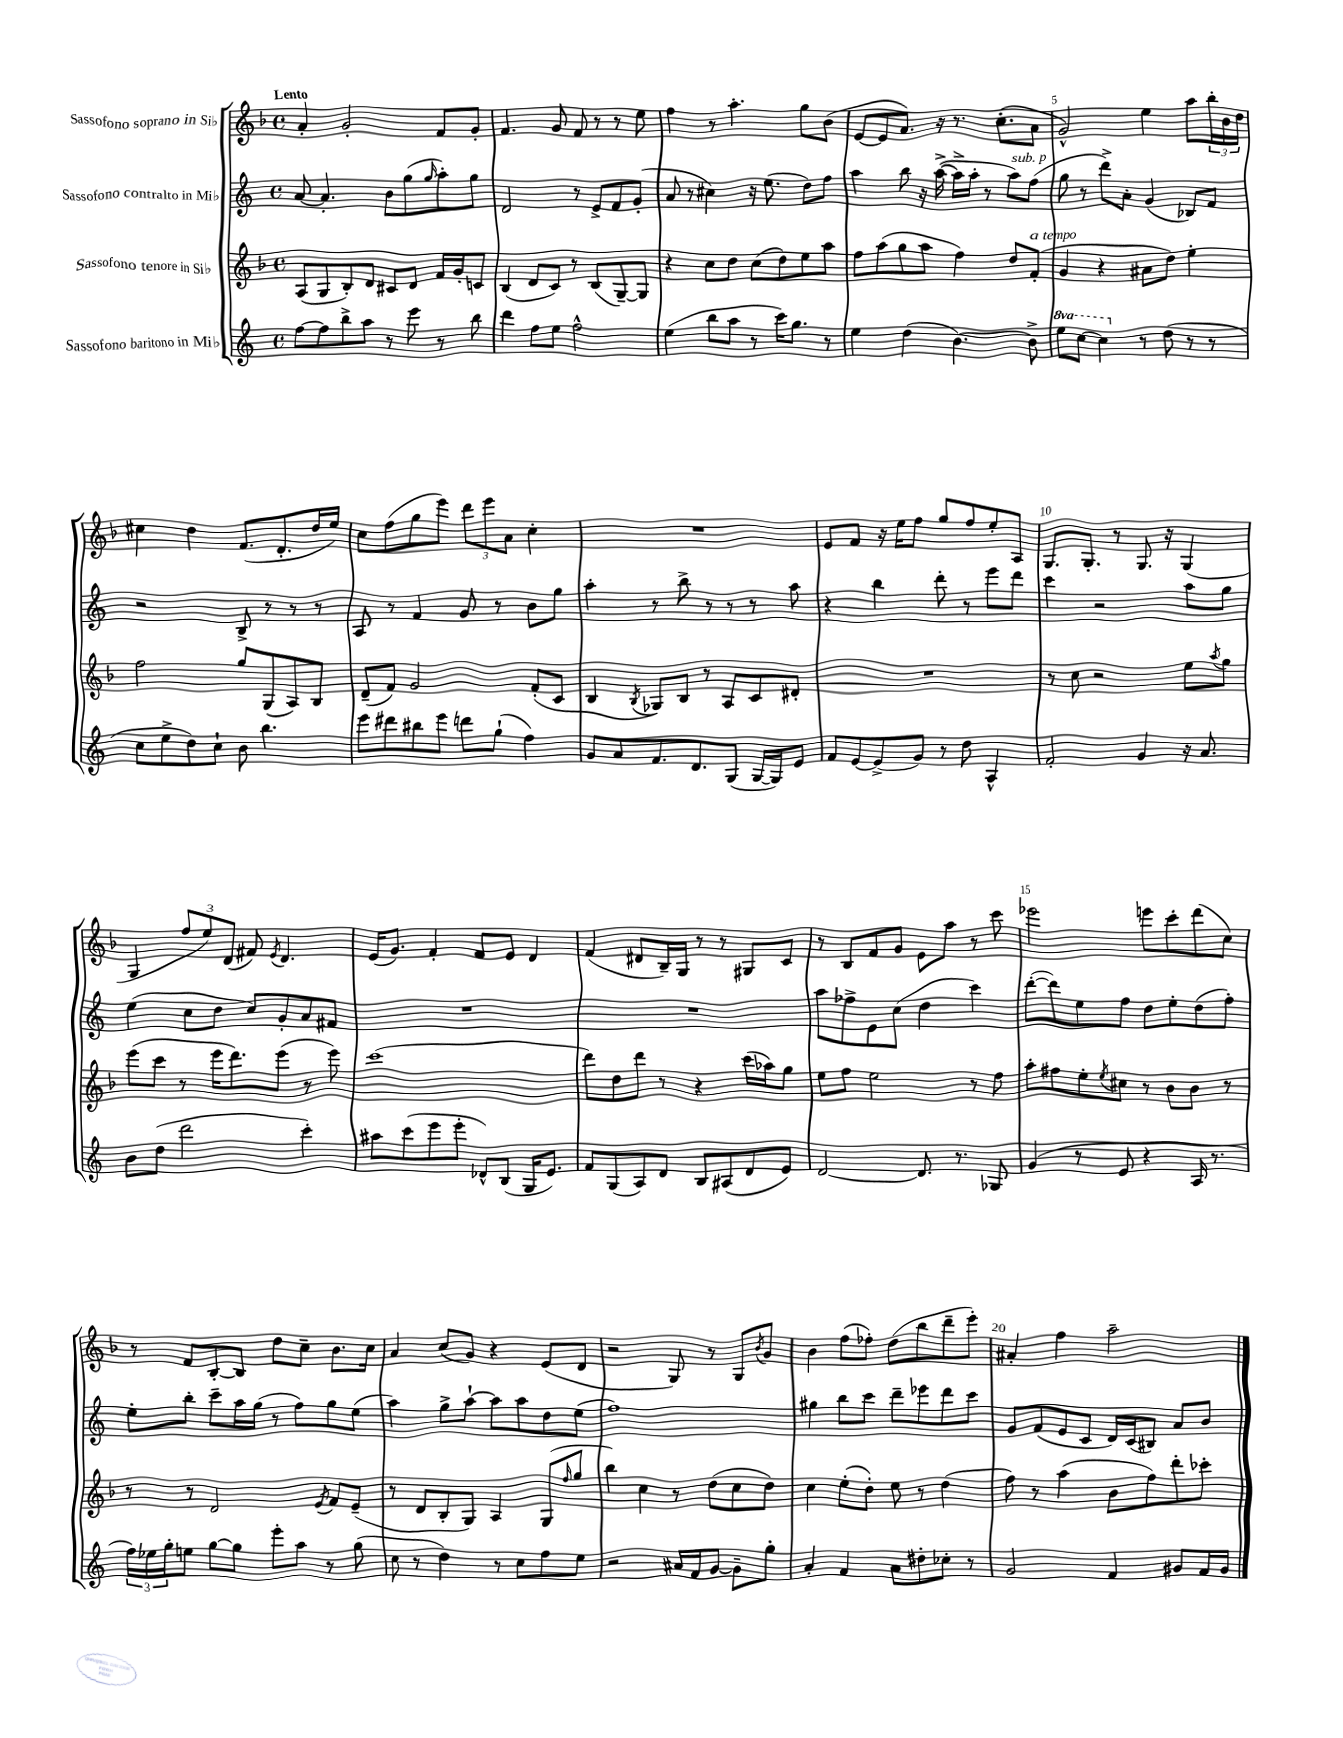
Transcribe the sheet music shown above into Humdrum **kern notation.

**kern	**kern	**kern	**kern
*part4	*part3	*part2	*part1
*staff4	*staff3	*staff2	*staff1
*I"Sassofono baritono in Mi♭	*I"Sassofono tenore in Si♭	*I"Sassofono contralto in Mi♭	*I"Sassofono soprano in Si♭
*clefG2	*clefG2	*clefG2	*clefG2
*k[]	*k[b-]	*k[]	*k[b-]
*M4/4	*M4/4	*M4/4	*M4/4
*met(c)	*met(c)	*met(c)	*met(c)
=1	=1	=1	=1
!	!	!	!LO:TX:a:B:t=Lento
[8ff\L	(8A/L	[8a/	4a'/
8ff\]	8G/	4.a'/]	.
8bb^\	8B-'/)	.	2g'/
8aa\J	8d/J	.	.
8r	8c#X/L	8b\L	.
8eee\	8d/J	(8gg\	.
.	.	16qqgg/	.
8r	16f/LL	8aa'\)	8f/L
.	16g'/J	.	.
8bb\	8cn/J	8gg\J	8g'/J
=2	=2	=2	=2
4ddd\	(4B-/	2d/	4.f/
8ff\L	8d/L	.	.
8ee\J	8c/J)	.	8g/
2ff^^\	8r	8r	8f/
.	(8B-/L	8e^/L	8r
.	[8G~/)	8f/	8r
.	8G/J]	(8g'/J	8ee\
=3	=3	=3	=3
(4ee\	4r	8a/	4ff\
.	.	8r	.
8bb\L	8cc\L	4cc#X\)	8r
8aa\J	8dd\J	.	4.aa'\
8r	(8cc\L	16r	.
.	.	(8.ee\	.
16ccc\KL)	8dd\)	.	.
8.gg\J	.	.	.
.	8ee\	8dd\L)	8gg\L
8r	8aa\J	8ff\J	(8b-\J
=4	=4	=4	=4
4ee\	8ff\L	4aa\	[8e/L
.	(8aa\	.	8e/]
(4dd\	8gg\	8bb\	8.a/J)
.	8aa\J	16r	.
.	.	([16aa^\	16r
[4.b\)	4ff\)	16aa^\LL]	8.r
.	.	16aa'\JJ	.
.	.	8r	.
.	.	.	(8.cc'\L
!	!	!LO:TX:a:i:t=sub. p	!
.	8dd/L	8aa\L)	.
!	!LO:TX:a:i:t=a tempo	!	!
8b^\]	(8f'/J	(8ff\J	8a\J
=5	=5	=5	=5
*8va	*	*	*
8eee\L	4g/	8gg\	2g^^/)
[8ccc\J	.	8r	.
4ccc\]	4r	8ddd^\L)	.
.	.	8a'\J	.
*X8va	*	*	*
8r	8a#X\L	(4g/	4ee\
(8dd\	8dd\J)	.	.
8r	4ee'\	8B-X/L)	8aa\L
8r	.	8f/J	24bb-'\L
.	.	.	24b-\
.	.	.	24dd\JJ
!!LO:LB:g=z
=6	=6	=6	=6
8cc\L	2ff\	2r	4cc#X\
8ee^\	.	.	.
8dd\)	.	.	4dd\
8cc`\J	.	.	.
8b\	8gg/L	8B^/	(8.f/L
4.bb\	(8G/	8r	.
.	.	.	8.d'/
.	8A/)	8r	.
.	8B-/J	8r	16dd/L
.	.	.	16ee/JJ)
=7	=7	=7	=7
8eee\L	(8d~/L	8A/	8cc\L
8ddd#X\	8f/J)	8r	(8ff\
8bb#X\	2g/	4f/	8gg\
8eee\J	.	.	8eee\J)
8dddn\L	.	8g/	12ddd\L
.	.	.	12eee\
(8gg`\J	.	8r	.
.	.	.	12a\J
4ff\)	(8f'/L	8b\L	4cc'\
.	8c/J	8gg\J	.
=8	=8	=8	=8
8g/L	4B-/	4aa'\	1r
8a/	.	.	.
.	8qB-/	.	.
8.f/	8G-X/L)	8r	.
.	8B-/J	8bb^\	.
8.d/	.	.	.
.	8r	8r	.
(8G/J	8A/L	8r	.
[16G/LL	8c/	8r	.
16G/J])	.	.	.
8e/J	8d#X'/J	8aa\	.
=9	=9	=9	=9
8f/L	1r	4r	8e/L
[8e/	.	.	8f/J
(8e^/]	.	4bb\	16r
.	.	.	16ee\KL
8g/J)	.	.	8ff\J
8r	.	8ddd'\	8gg/L
8dd\	.	8r	8ff/
4A^^/	.	8eee\L	8ee'/
.	.	8ddd\J	8A/J
=10	=10	=10	=10
2f'/	8r	4ccc\	8.G/L
.	8cc\	.	.
.	.	.	8.G'/J
.	2r	2r	.
.	.	.	8r
4g/	.	.	8.G/
.	.	.	16r
16r	8ee\L	8aa\L	(4G/
8.a/	.	.	.
.	8qaa/	.	.
.	8gg\J	8gg\J	.
!!LO:LB:g=z
=11	=11	=11	=11
8b\L	(8eee\L	(4ee\	4G/
(8dd\J	8ccc\J	.	.
2ddd\	8r	8cc\L	12ff/L
.	.	.	12ee/)
.	16eee\KL	8dd\J	.
.	.	.	(12d/J
.	8.ddd\)	.	.
.	.	8cc/L)	8f#X/)
.	.	.	8qe/
.	(8eee\J	8g'/	4.d/
4ccc'\)	8r	8a/	.
.	8eee\)	8f#X/J	.
=12	=12	=12	=12
8aa#X\L	(1ccc	1r	(16e/KL
.	.	.	8.g/J)
(8ccc\	.	.	.
8eee\	.	.	4f'/
8eee'\J	.	.	.
8d-X^^/L)	.	.	8f/L
(8B/J	.	.	8e/J
16G/KL	.	.	4d/
8.e/J)	.	.	.
=13	=13	=13	=13
8f/L	8ddd\L)	1r	(4f/
(8G/	8dd\	.	.
8A/)	8ddd\J	.	8d#X/L
8d/J	8r	.	16B-~/L)
.	.	.	16G/JJ
8B/L	4r	.	8r
(8A#X/	.	.	8r
8d/	(16ccc\LL	.	8G#X/L
.	16aa-X\J)	.	.
8e/J)	8gg\J	.	8c/J
=14	=14	=14	=14
[2d/	8ee\L	8aa\L	8r
.	8ff\J	8ff-X^\	8B-/L
.	2ee\	8e\	8f/
.	.	(8cc\J	8g/J
8.d/]	.	4dd\	8e\L
.	.	.	8aa\J
8.r	.	.	.
.	8r	4ccc\)	8r
8G-X/	8ff\	.	8ccc\
=15	=15	=15	=15
(4g/	8aa'\L	([8ddd'\L	2eee-X\
.	8ff#X\	8ddd\])	.
8r	8ee'\	8ee\	.
.	8qee/	.	.
8e/	8cc#X\J	8ff\J	.
4r	8r	8dd\L	8eeen\L
.	8b-\L	8ee'\	8ccc'\
16A/	8b-\J	(8dd\	(8ddd\
8.r	.	.	.
.	8r	8ff'\J)	8cc\J)
!!LO:LB:g=z
=16	=16	=16	=16
24ff\LL)	8r	8ee'\L	8r
24ee-X\	.	.	.
24gg'\J	.	.	.
8een\J	8r	8bb'\J	8f/L
[8gg\L	2d/	8ccc~\L	[8B-'/
8gg\J]	.	16aa\L	8B-/J]
.	.	(16gg\JJ	.
8eee'\L	.	8r	8dd\L
8aa\J	.	8ff\L)	8cc~\J
.	8qe/	.	.
8r	8f/L	8gg\	8.b-\L
(8gg\	(8e~/J	(8ee\J	.
.	.	.	16cc\Jk
=17	=17	=17	=17
8cc\	8r	4aa\)	4a/
8r	8d/L	.	.
4dd\)	8B-'/	8gg^\L	(8cc/L
.	8G/J)	[8aa`\J	8g/J)
8r	4A/	8aa\L]	4r
8cc\L	.	8aa\	.
8ff\	(8G/L	8dd\	(8e/L
.	16qqff/	.	.
8ee\J	8gg/J	(8ee\J	8d/J
=18	=18	=18	=18
2r	4bb-\)	1ff)	2r
.	4cc\	.	.
16a#X/LL	8r	.	8G/)
16f/J	.	.	.
[8g/J	(8dd\L	.	8r
8g~\L]	8cc\	.	8G/L
.	.	.	8qb-/
8gg'\J	8dd\J)	.	8g/J
=19	=19	=19	=19
4a'/	4cc\	4gg#X\	4b-\
4f/	(8ee'\L	8bb\L	(8ff\L
.	8dd'\J)	8ccc\J	8ff-X'\J)
8a\L	8ee\	8ddd~\L	(8dd\L
8dd#X'\	8r	8eee-X\	8bb-\
8cc-X'\J	(4dd\	8ddd\	8ddd~\
8r	.	8ccc\J	8eee'\J)
=20	=20	=20	=20
2g/	8ff\)	8g/L	4a#X'/
.	8r	(8f/	.
.	(4aa\	8e/	4ff\
.	.	8c/J	.
4f/	8b-\L	16d/LL)	2aa~\
.	.	(16c/J	.
.	8ff\)	8B#X/J)	.
8g#X/L	8ddd'\	8a/L	.
16f/L	8ccc-X'\J	8b/J	.
16g#/JJ	.	.	.
==	==	==	==
*-	*-	*-	*-
